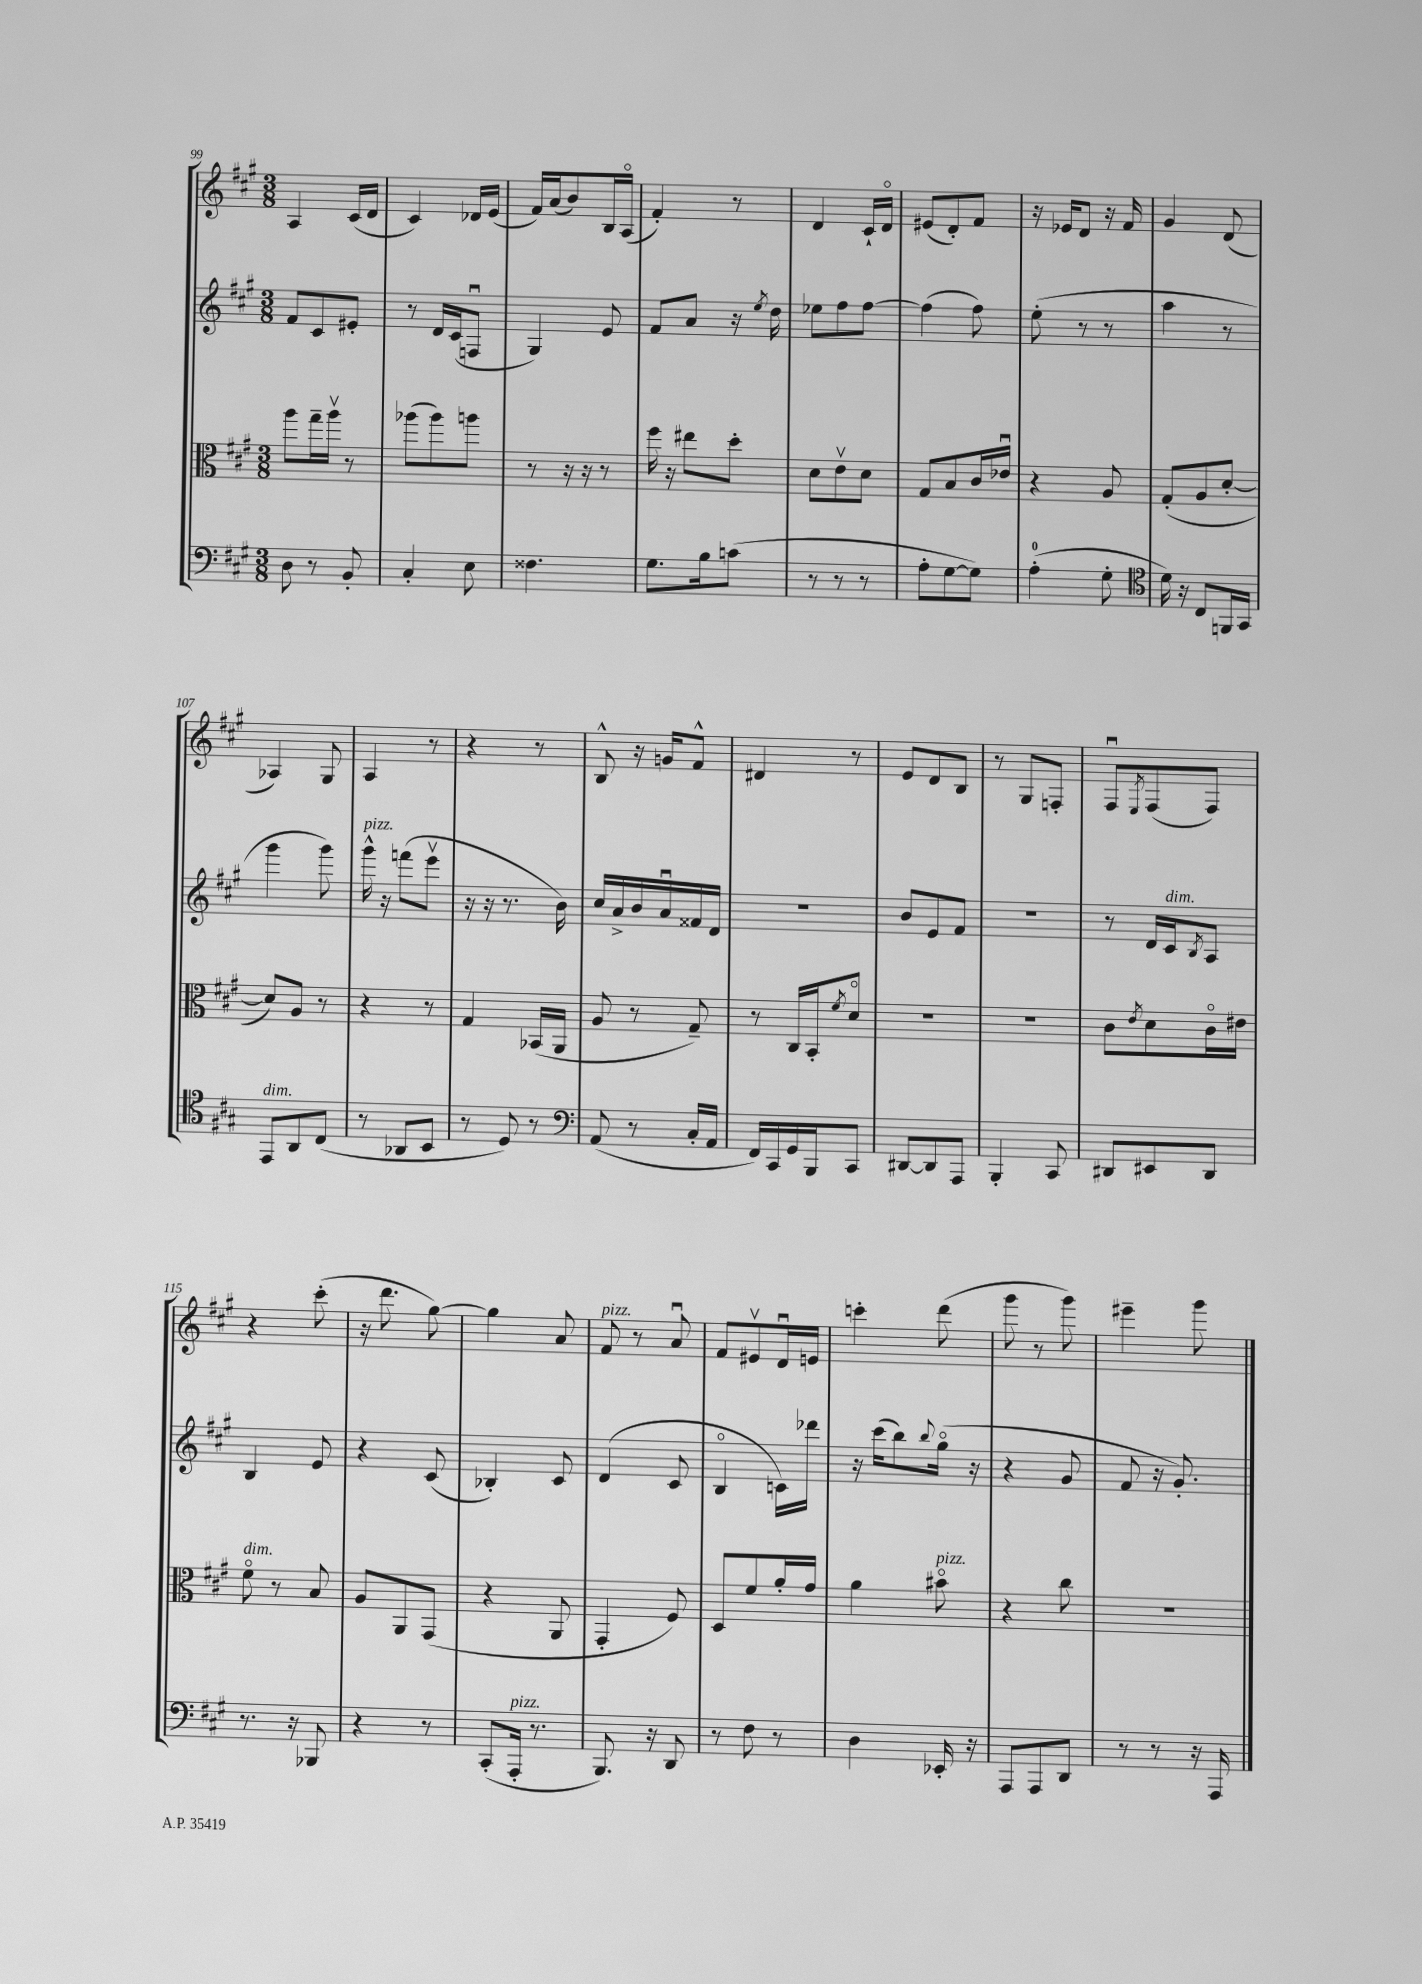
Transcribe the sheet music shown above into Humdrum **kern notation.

**kern	**kern	**kern	**kern
*part4	*part3	*part2	*part1
*staff4	*staff3	*staff2	*staff1
*clefF4	*clefC3	*clefG2	*clefG2
*k[f#c#g#]	*k[f#c#g#]	*k[f#c#g#]	*k[f#c#g#]
*M3/8	*M3/8	*M3/8	*M3/8
=99	=99	=99	=99
8D\	8aa\L	8f#/L	4A/
8r	16gg#~\L	8c#/	.
.	16aav\JJ	.	.
8BB'/	8r	8e#X'/J	(16c#/LL
.	.	.	16d/JJ
=100	=100	=100	=100
4C#'/	(8aa-X\L	8r	4c#/)
.	8aa-\)	16d/LL	.
.	.	(16c#/J	.
8E\	8aan\J	8Fnu/J	16d-X/LL
.	.	.	(16e/JJ
=101	=101	=101	=101
4.F##X\	8r	4G#/)	16f#/LL)
.	.	.	(16a/J
.	16r	.	8b/)
.	16r	.	.
.	8r	8e/	16B/L
.	.	.	(16A/JJ
=102	=102	=102	=102
8.G#\L	16ff#\	8f#/L	4f#'/)
.	16r	.	.
.	8ee#X\L	8a/J	.
16B\k	.	.	.
(8cn\J	8dd'\J	16r	8r
.	.	8qee/	.
.	.	16dd\	.
=103	=103	=103	=103
8r	8d\L	8ee-X\L	4d/
8r	8ev\	8ff#\	.
8r	8d\J	[8ff#\J	16c#`/LL
.	.	.	16d/JJ
=104	=104	=104	=104
8A'\L	8G#/L	(4ff#\]	(8e#X/L
[8G#\	8B/	.	8d'/)
8G#\J])	16c#/L	8ff#\)	8f#/J
.	16e-Xu/JJ	.	.
=105	=105	=105	=105
(4A'\	4r	(8ee'\	16r
.	.	.	16e-X/KL
.	.	8r	8d/J
8G#'\	8A/	8r	16r
.	.	.	16f#/
=106	=106	=106	=106
*clefC4	*	*	*
16d\)	(8G#'/L	4aa\	4g#/
16r	.	.	.
8C#/L	8A/	.	.
16FFn/L	[8d'/J	8r	(8d/
16GG#/JJ	.	.	.
!!LO:LB:g=z
=107	=107	=107	=107
!LO:TX:a:i:t=dim.	!	!	!
8EE/L	8d/L])	4ggg#\	4A-X/)
8AA/	8A/J	.	.
(8C#/J	8r	8ggg#\)	8G#/
=108	=108	=108	=108
!	!	!LO:TX:a:i:t=pizz.	!
8r	4r	16ggg#^^\	4A/
.	.	16r	.
8AA-X/L	.	(8fffn\L	.
8BB/J	8r	8eeev\J	8r
=109	=109	=109	=109
8r	4G#/	16r	4r
.	.	16r	.
8D/)	.	8.r	.
8r	(16BB-X/LL	.	8r
.	16AA/JJ	16b\)	.
=110	=110	=110	=110
*clefF4	*	*	*
(8AA/	8A/	16cc#/LL	8B^^/
.	.	16a^/	.
8r	8r	16b/	16r
.	.	16au/	16gn/KL
16C#'/LL	8G#~/)	16f##X/	8f#^^/J
16AA/JJ	.	16d/JJ	.
=111	=111	=111	=111
16FF#/LL)	8r	4.r	4d#X/
16CC#/	.	.	.
16GG#/	16C#/LL	.	.
16BBB/J	16BB'/J	.	.
.	8qf#/	.	.
8CC#/J	8d/J	.	8r
=112	=112	=112	=112
[8DD#X/L	4.r	8b/L	8e/L
8DD#/]	.	8e/	8d/
8AAA/J	.	8f#/J	8B/J
=113	=113	=113	=113
4BBB'/	4.r	4.r	8r
.	.	.	8G#/L
8CC#/	.	.	8Fn'/J
=114	=114	=114	=114
8DD#X/L	8c#\L	8r	8F#u/L
.	8qe/	.	8qE/
8EE#X/	8d\	16d/LL	(8F#/
!	!	!LO:TX:a:i:t=dim.	!
.	.	16c#/J	.
.	.	8qB/	.
8DD#/J	16c#\L	8A/J	8F#/J)
.	16e#X\JJ	.	.
!!LO:LB:g=z
=115	=115	=115	=115
!	!LO:TX:a:i:t=dim.	!	!
8.r	8f#\	4B/	4r
.	8r	.	.
16r	.	.	.
8BBB-X/	8B/	8e/	(8ccc#'\
=116	=116	=116	=116
4r	8A/L	4r	16r
.	.	.	8.ddd\
.	8AA/	.	.
8r	(8GG#/J	(8c#/	[8gg#\)
=117	=117	=117	=117
(8CC#'/L	4r	4B-X'/)	4gg#\]
!LO:TX:a:i:t=pizz.	!	!	!
16AAA'/Jk	.	.	.
8.r	.	.	.
.	8AA/	8c#/	8a/
=118	=118	=118	=118
!	!	!	!LO:TX:a:i:t=pizz.
8.BBB/)	4GG#'/	(4d/	8f#/
.	.	.	8r
16r	.	.	.
8DD/	8F#/)	8c#/	8au/
=119	=119	=119	=119
8r	8D/L	4B/	8f#/L
8F#\	8f#/	.	8e#Xv/
8r	16a'/L	16cn\LL)	16du/L
.	16g#/JJ	16ddd-X\JJ	16en/JJ
=120	=120	=120	=120
4D\	4a\	16r	4cccn'\
.	.	(16ccc#\KL	.
.	.	8bb\)	.
.	.	8qqbb/	.
!	!LO:TX:a:i:t=pizz.	!	!
16EE-X'/	8b#X\	(16gg#\Jk	(8ddd\
16r	.	16r	.
=121	=121	=121	=121
8AAA/L	4r	4r	8ggg#\
8AAA/	.	.	8r
8DD/J	8cc#\	8g#/	8ggg#\)
=122	=122	=122	=122
8r	4.r	8f#/	4eee#X~\
8r	.	16r	.
.	.	8.g#'/)	.
16r	.	.	8ggg#\
16AAA/	.	.	.
==	==	==	==
*-	*-	*-	*-
